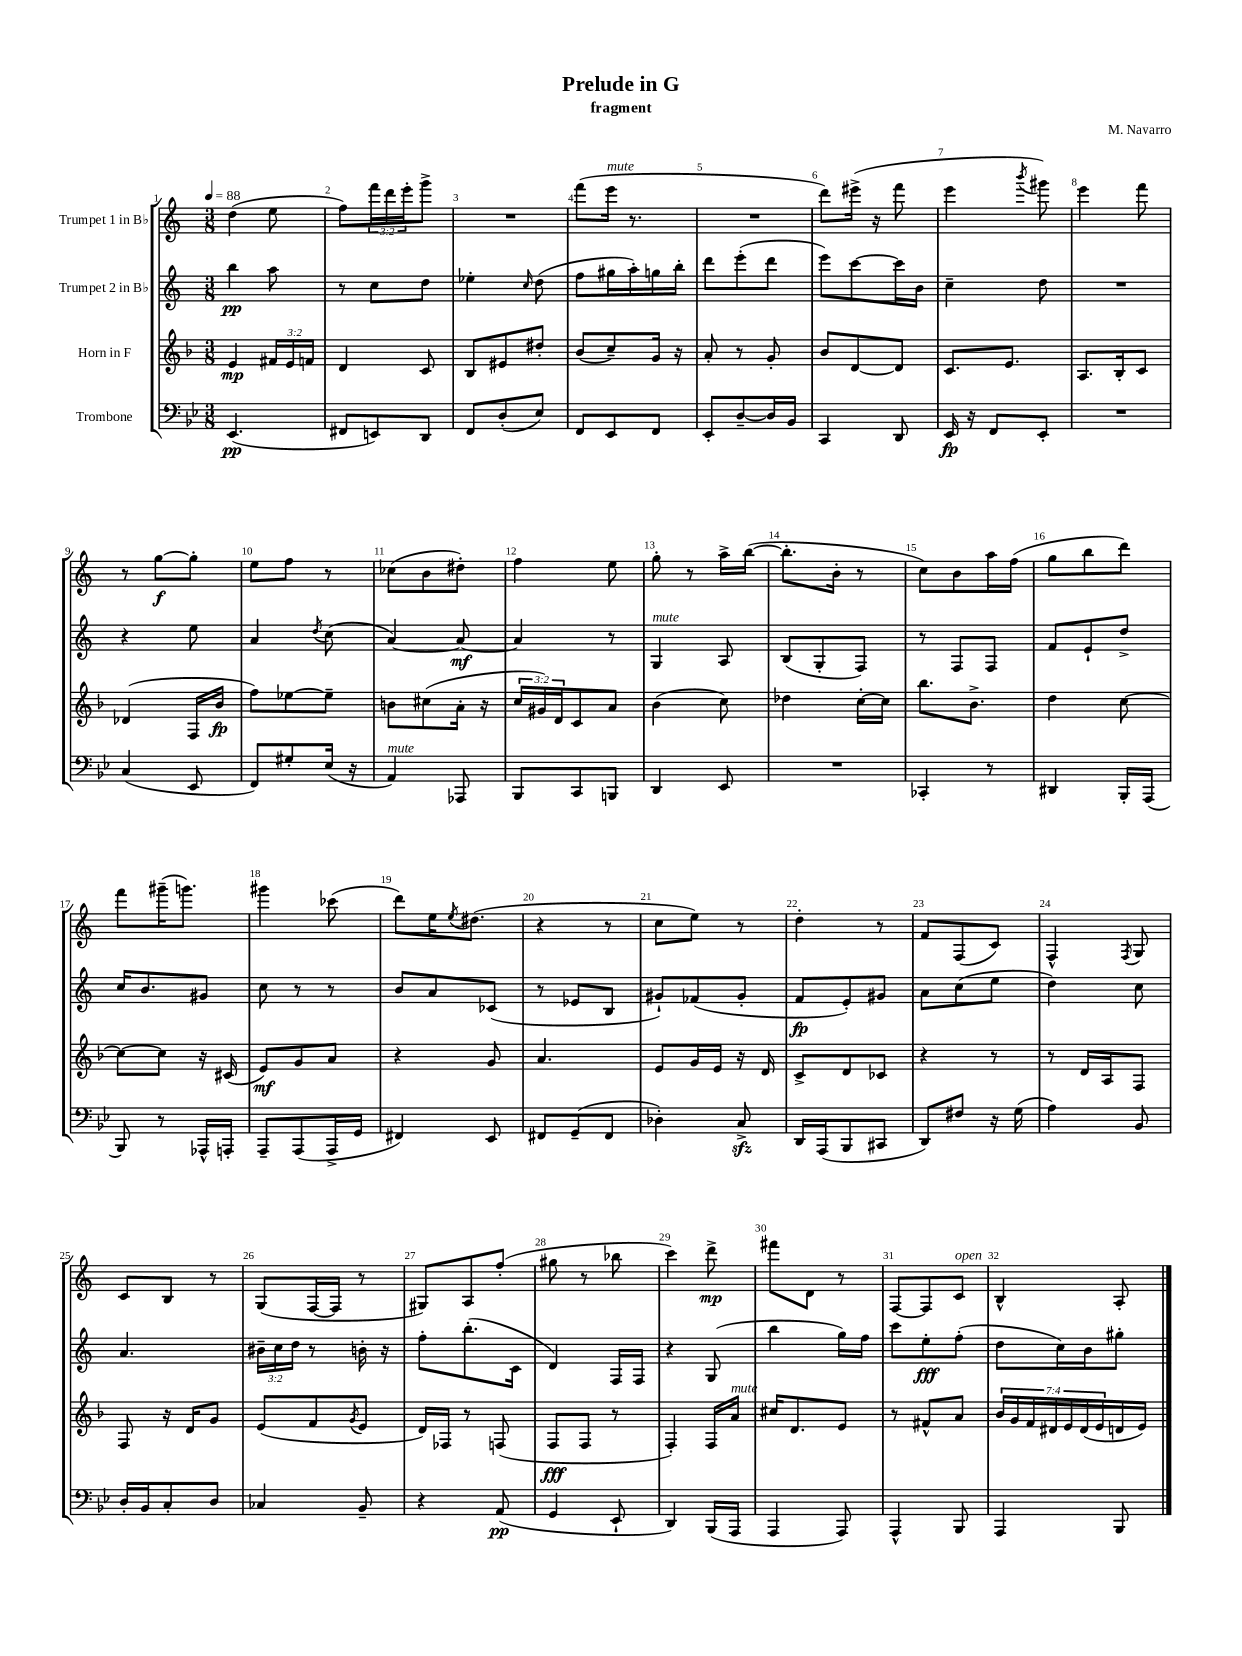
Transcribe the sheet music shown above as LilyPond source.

\header { title = "Prelude in G" composer = "M. Navarro" subtitle = "fragment" }
<<
\new StaffGroup <<
\new Staff = "s0" \with { instrumentName = "Trumpet 1 in Bb" } {
    \clef treble \key c \major \numericTimeSignature \time 3/8 \override Staff.TupletNumber.text = #tuplet-number::calc-fraction-text \tempo 4 = 88
    d''4( e''8 |
    f''8) \tuplet 3/2 { f'''16 d'''16 e'''16-. } g'''8-> |
    R4. |
    f'''8( e'''16^\markup { \italic "mute" } r8. |
    R4. |
    d'''8) eis'''16->( r16 f'''8 |
    e'''4 \acciaccatura { b'''8 } gis'''8) |
    e'''4 f'''8 |
    r8 g''8~\f g''8-. |
    e''8 f''8 r8 |
    ces''8( b'8 dis''8-.) |
    f''4 e''8 |
    g''8-. r8 a''16-> b''16~( |
    b''8.-. b'16-. r8 |
    c''8) b'8 a''16 f''16( |
    g''8 b''8 d'''8) |
    f'''8 gis'''16--( g'''8.) |
    gis'''4 ces'''8( |
    d'''8) e''16 \acciaccatura { e''8 } dis''8.( |
    r4 r8 |
    c''8 e''8) r8 |
    d''4-. r8 |
    f'8 f8( c'8) |
    f4-^ \acciaccatura { f8 } g8 |
    c'8 b8 r8 |
    g8( f16~ f16 r8 |
    gis8) a8 f''8-.( |
    gis''8 r8 bes''8 |
    c'''4) d'''8->\mp |
    fis'''8 d'8 r8 |
    f8~ f8 c'8^\markup { \italic "open" } |
    b4-^ a8-. \bar "|." |
}
\new Staff = "s1" \with { instrumentName = "Trumpet 2 in Bb" } {
    \clef treble \key c \major \numericTimeSignature \time 3/8 \override Staff.TupletNumber.text = #tuplet-number::calc-fraction-text
    b''4\pp a''8 |
    r8 c''8 d''8 |
    ees''4-. \grace { c''16 } d''8( |
    f''8 gis''16 a''16-.) g''16 b''16-. |
    d'''8 e'''8-.( d'''8 |
    e'''8) c'''8~ c'''16 b'16 |
    c''4-- d''8 |
    R4. |
    r4 e''8 |
    a'4 \acciaccatura { d''8 } c''8( |
    a'4~) a'8~\mf |
    a'4 r8 |
    g4^\markup { \italic "mute" } a8 |
    b8( g8-. f8) |
    r8 f8 f8 |
    f'8 e'8-! d''8-> |
    c''16 b'8. gis'8 |
    c''8 r8 r8 |
    b'8 a'8 ces'8( |
    r8 ees'8 b8 |
    gis'8-!) fes'8( gis'8-. |
    f'8\fp e'8-.) gis'8 |
    a'8 c''8( e''8 |
    d''4) c''8 |
    a'4. |
    \tuplet 3/2 { bis'16-- c''16 d''16 } r8 b'16-. r16 |
    f''8-. b''8.-.( c'16 |
    d'4) f16 f16 |
    r4 g8( |
    b''4 g''16) f''16 |
    c'''8 e''8-.\fff f''8-.( |
    d''8 c''16) b'16 gis''8-. \bar "|." |
}
\new Staff = "s2" \with { instrumentName = "Horn in F" } {
    \clef treble \key f \major \numericTimeSignature \time 3/8 \override Staff.TupletNumber.text = #tuplet-number::calc-fraction-text
    e'4\mp \tuplet 3/2 { fis'16 e'16 f'16 } |
    d'4 c'8 |
    bes8 eis'8 dis''8-. |
    bes'8( c''8--) g'16 r16 |
    a'8-. r8 g'8-. |
    bes'8 d'8~ d'8 |
    c'8. e'8. |
    a8. bes16-. c'8 |
    des'4( f16 bes'16\fp |
    f''8) ees''8~ ees''8-- |
    b'8 cis''8( a'16-. r16 |
    \tuplet 3/2 { c''16 gis'16) d'16 } c'8 a'8 |
    bes'4( c''8) |
    des''4 c''16~-. c''16 |
    bes''8. bes'8.-> |
    d''4 c''8~ |
    c''8~ c''8 r16 cis'16( |
    e'8\mf) g'8 a'8 |
    r4 g'8 |
    a'4. |
    e'8 g'16 e'16 r16 d'16 |
    c'8-> d'8 ces'8 |
    r4 r8 |
    r8 d'16 a16 f8 |
    f8 r16 d'16 g'8 |
    e'8( f'8 \acciaccatura { g'8 } e'8 |
    d'16) fes16 r8 f8( |
    f8\fff f8 r8 |
    f4-.) f16 a'16^\markup { \italic "mute" } |
    cis''16 d'8. e'8 |
    r8 fis'8-^ a'8 |
    \tuplet 7/4 { bes'16 g'16 f'16 dis'16 e'16 dis'16( e'16 } d'16 e'16) \bar "|." |
}
\new Staff = "s3" \with { instrumentName = "Trombone" } {
    \clef bass \key bes \major \numericTimeSignature \time 3/8
    ees,4.\pp( |
    fis,8 e,8) d,8 |
    f,8 d8-.( ees8) |
    f,8 ees,8 f,8 |
    ees,8-. d8~-- d16 bes,16 |
    c,4 d,8 |
    ees,16\fp r16 f,8 ees,8-. |
    R4. |
    c4( ees,8 |
    f,8) gis8-. ees16( r16 |
    a,4^\markup { \italic "mute" }) aes,,8 |
    bes,,8 c,8 b,,8 |
    d,4 ees,8 |
    R4. |
    ces,4-. r8 |
    dis,4 bes,,16-. a,,16( |
    bes,,8) r8 aes,,16-^ a,,16-. |
    a,,8-- a,,8( a,,16-> g,16 |
    fis,4) ees,8 |
    fis,8 g,8--( fis,8 |
    des4-.) c8->\sfz |
    d,16 a,,16( bes,,8 cis,8 |
    d,8) fis8 r16 g16( |
    a4) bes,8 |
    d16-. bes,16 c8-. d8 |
    ces4 bes,8-- |
    r4 a,8\pp( |
    g,4 ees,8-! |
    d,4) bes,,16( a,,16 |
    a,,4 a,,8) |
    a,,4-^ bes,,8 |
    a,,4 bes,,8 \bar "|." |
}
>>
>>
\layout { \context { \Score \override BarNumber.break-visibility = ##(#f #t #t) barNumberVisibility = #all-bar-numbers-visible } }
